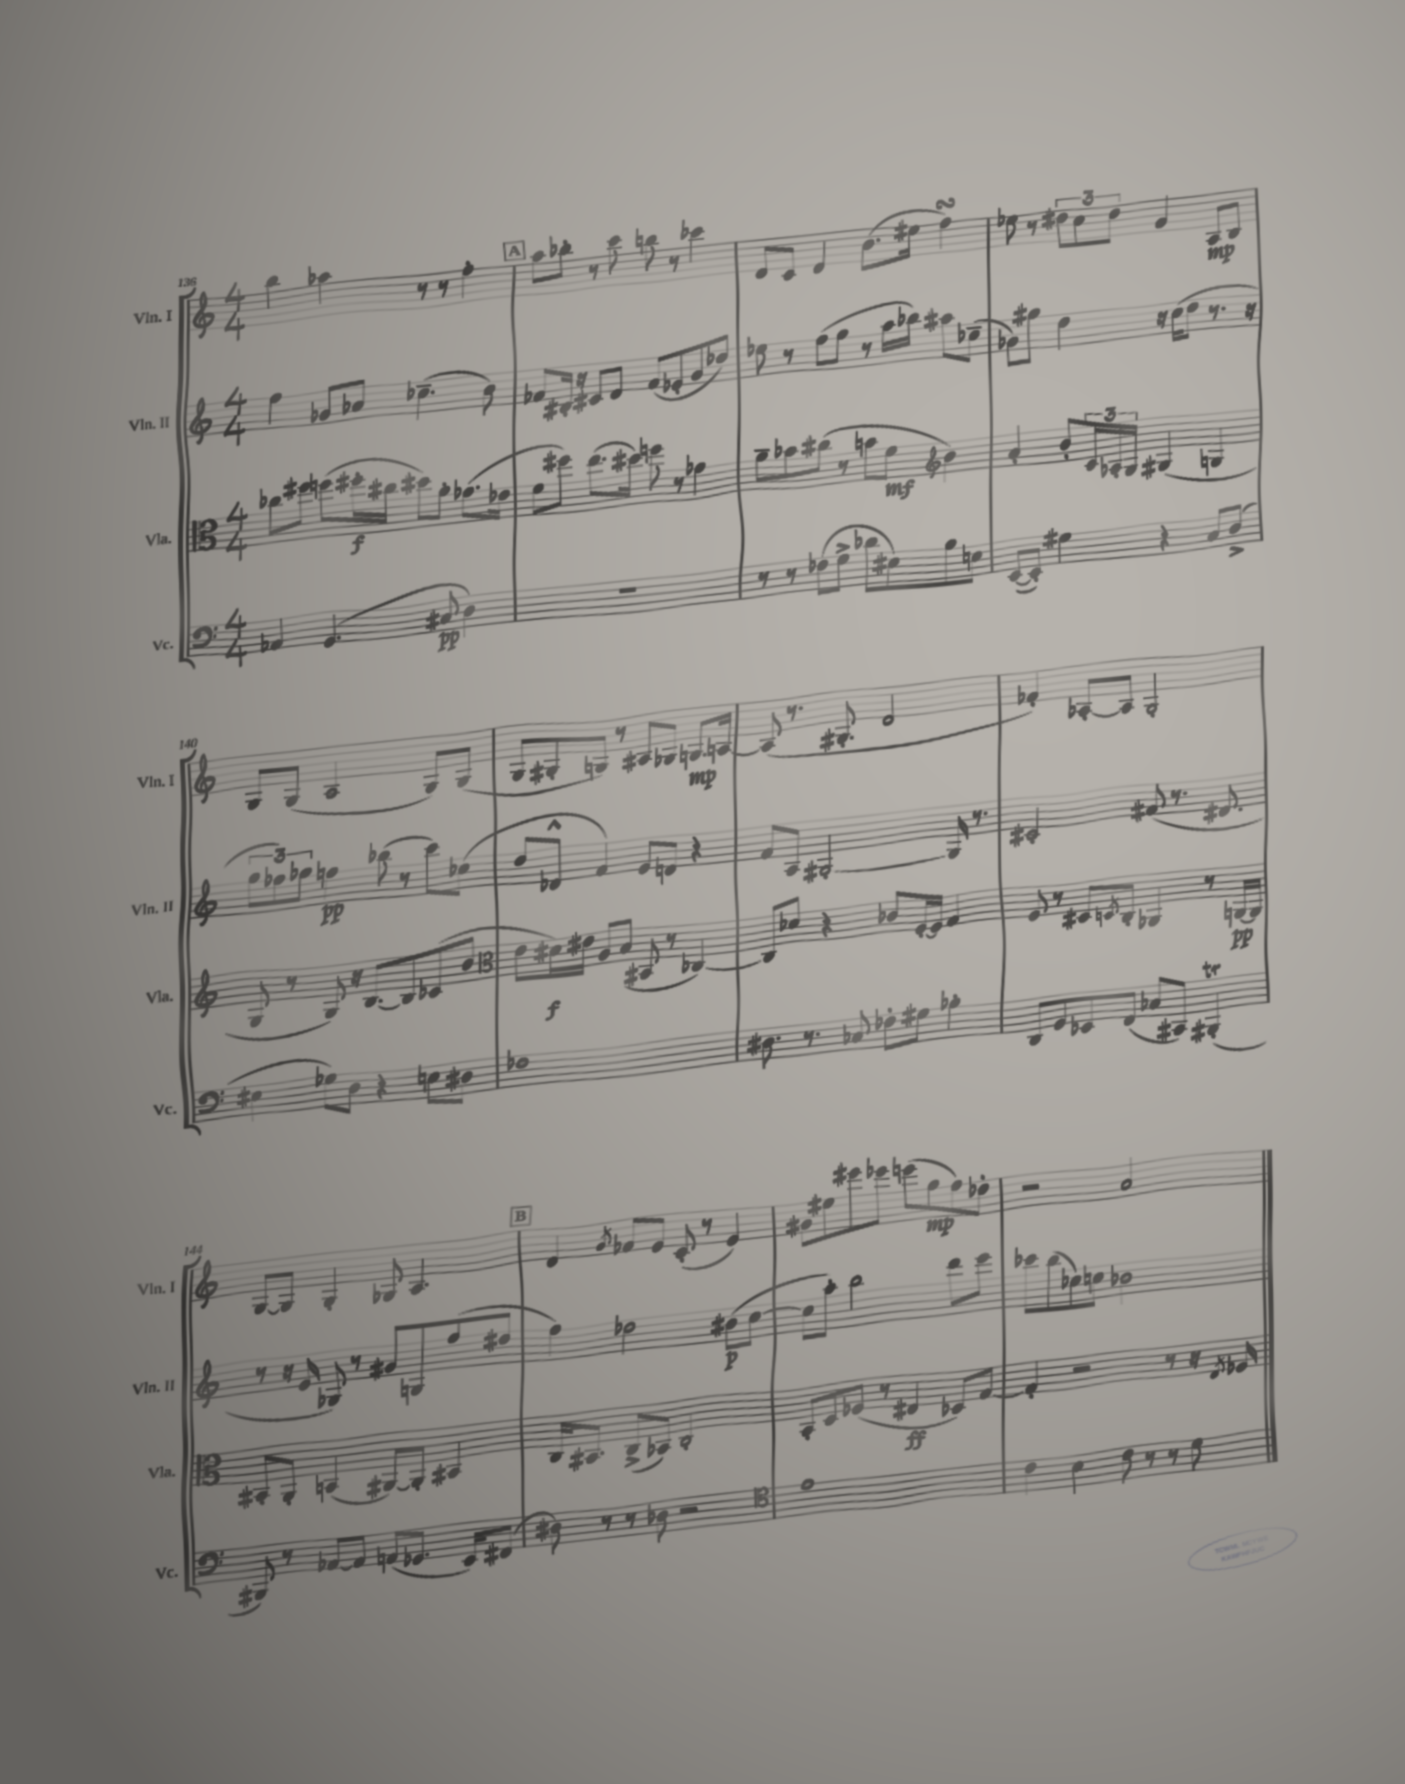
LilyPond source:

<<
\new StaffGroup <<
\new Staff = "s0" \with { instrumentName = "Vln. I" shortInstrumentName = "Vln. I" } {
    \clef treble \key c \major \numericTimeSignature \time 4/4
    b''4 aes''4 r8 r8 f''4-. |
    \mark \markup { \box "A" } a''8 bes''8-. r8 c'''8 b''8 r8 ces'''4 |
    d'8 c'8 d'4 b'8.( eis''16 f''4\turn) |
    ees''8 r8 \tuplet 3/2 { dis''8 c''8 dis''8 } g'4 a8\mp b8 |
    g8 g8( a2 g8) g8( |
    g8 gis8-. g8) r8 ais8 ges8 g8.\mp a16~ |
    a8( r8. gis8.-. d'2 |
    fes'4-.) aes8~-. aes8 g2-. |
    g8~ g8 g4-. ges8 a4. |
    \mark \markup { \box "B" } d'4 \acciaccatura { g'8 } fes'8 e'8 c'8-.( r8 e'4) |
    gis'8 eis''8 eis'''8 ees'''8 e'''8( g''8\mp f''8) des''8-. |
    r2 a'2 \bar "|." |
}
\new Staff = "s1" \with { instrumentName = "Vln. II" shortInstrumentName = "Vln. II" } {
    \clef treble \key c \major \numericTimeSignature \time 4/4
    f''4 ges'8 aes'8 ces''4.--( b'8) |
    \mark \markup { \box "A" } fes'8 bis16-. r16 cis'8 d'8 fes'8( ees'8-. g'8 des''8) |
    ees''8 r8 f''8( g''8 r8 a''16 bes''16) ais''8 ces''8--( |
    ges'8) gis''8 d''4 r16 c''16( d''8 r8. r16 |
    \tuplet 3/2 { g''8 fes''8) ges''8 } f''4\pp bes''8( r8 c'''8) ces''8( |
    d''8 des'8-^ f'4) e'8 d'8 r4 |
    f'8 a8 gis2~-. gis16 r8. |
    cis'2-. fis'8( r8. dis'8. |
    r8 r16 e'16 ges8) r8 gis'8 g8 f''8( dis''8 |
    \mark \markup { \box "B" } f''4) des''2 bis'8\p( c''8~ |
    c''8 a''8-.) b''2 d'''8 e'''8 |
    ces'''8 b''8( ces''8) c''8 bes'2 \bar "|." |
}
\new Staff = "s2" \with { instrumentName = "Vla." shortInstrumentName = "Vla." } {
    \clef alto \key c \major \numericTimeSignature \time 4/4
    ces''8 fis''8 f''8( fis''16-.\f cis''16 dis''8) a'8-. ges'8.( ees'16 |
    \mark \markup { \box "A" } f'8 fis''8) e''8.( dis''16) f''8 r8 ges'4 |
    a'8-- bes'8 cis''8( r8 b'8 f'8\mf \clef treble b'4) |
    a'4-. b'8-. \tuplet 3/2 { c'16 aes16-. g16 } gis4( g4 |
    g8 r8 g8) r16 b8.~ b8 ces'8( b'8 |
    \clef alto e'8 dis'16\f) eis'16 a8 b8( bis,8 r8 ces4~) |
    ces8 des'8 r4 ces'8 f16~-. f16 g4 |
    f8 r8 dis8 \acciaccatura { d8 } c8-. aes,4 r8 a,16~\pp a,16 |
    bis,8-. a,8-. b,4( ais,8~) ais,8-. bis,4 |
    \mark \markup { \box "B" } c16 bis,8. c8->( bes,8) c2-. |
    b,8-. d8 fes8( r8 eis4\ff des8) g8~ |
    g4-. r2 r8 r16 \acciaccatura { e8 } fes16 \bar "|." |
}
\new Staff = "s3" \with { instrumentName = "Vc." shortInstrumentName = "Vc." } {
    \clef bass \key c \major \numericTimeSignature \time 4/4
    aes,4 g,4.( cis8\pp d4) |
    \mark \markup { \box "A" } R1 |
    r8 r8 fes8( g8-> des'8 eis8) b8 e8 |
    e,8~( e,8-.) gis4 r4 c8 d8->( |
    eis4 ges8) d8 r4 e8 dis8 |
    fes1 |
    dis8. r8. ces8 fes8-. gis8 bes4-. |
    d,8 g,8 ees,8 f,8( ces8 cis,8) bis,,4-.\trill( |
    bis,,8) r8 aes,8~ aes,8 a,8( ges,8. e,16) fis,8( |
    \mark \markup { \box "B" } dis8) r8 r8 des8 r2 |
    \clef tenor e'1 |
    c'4 b4 c'8 r8 r8 d'8 \bar "|." |
}
>>
>>
\layout { \context { \Score currentBarNumber = #136 } }
